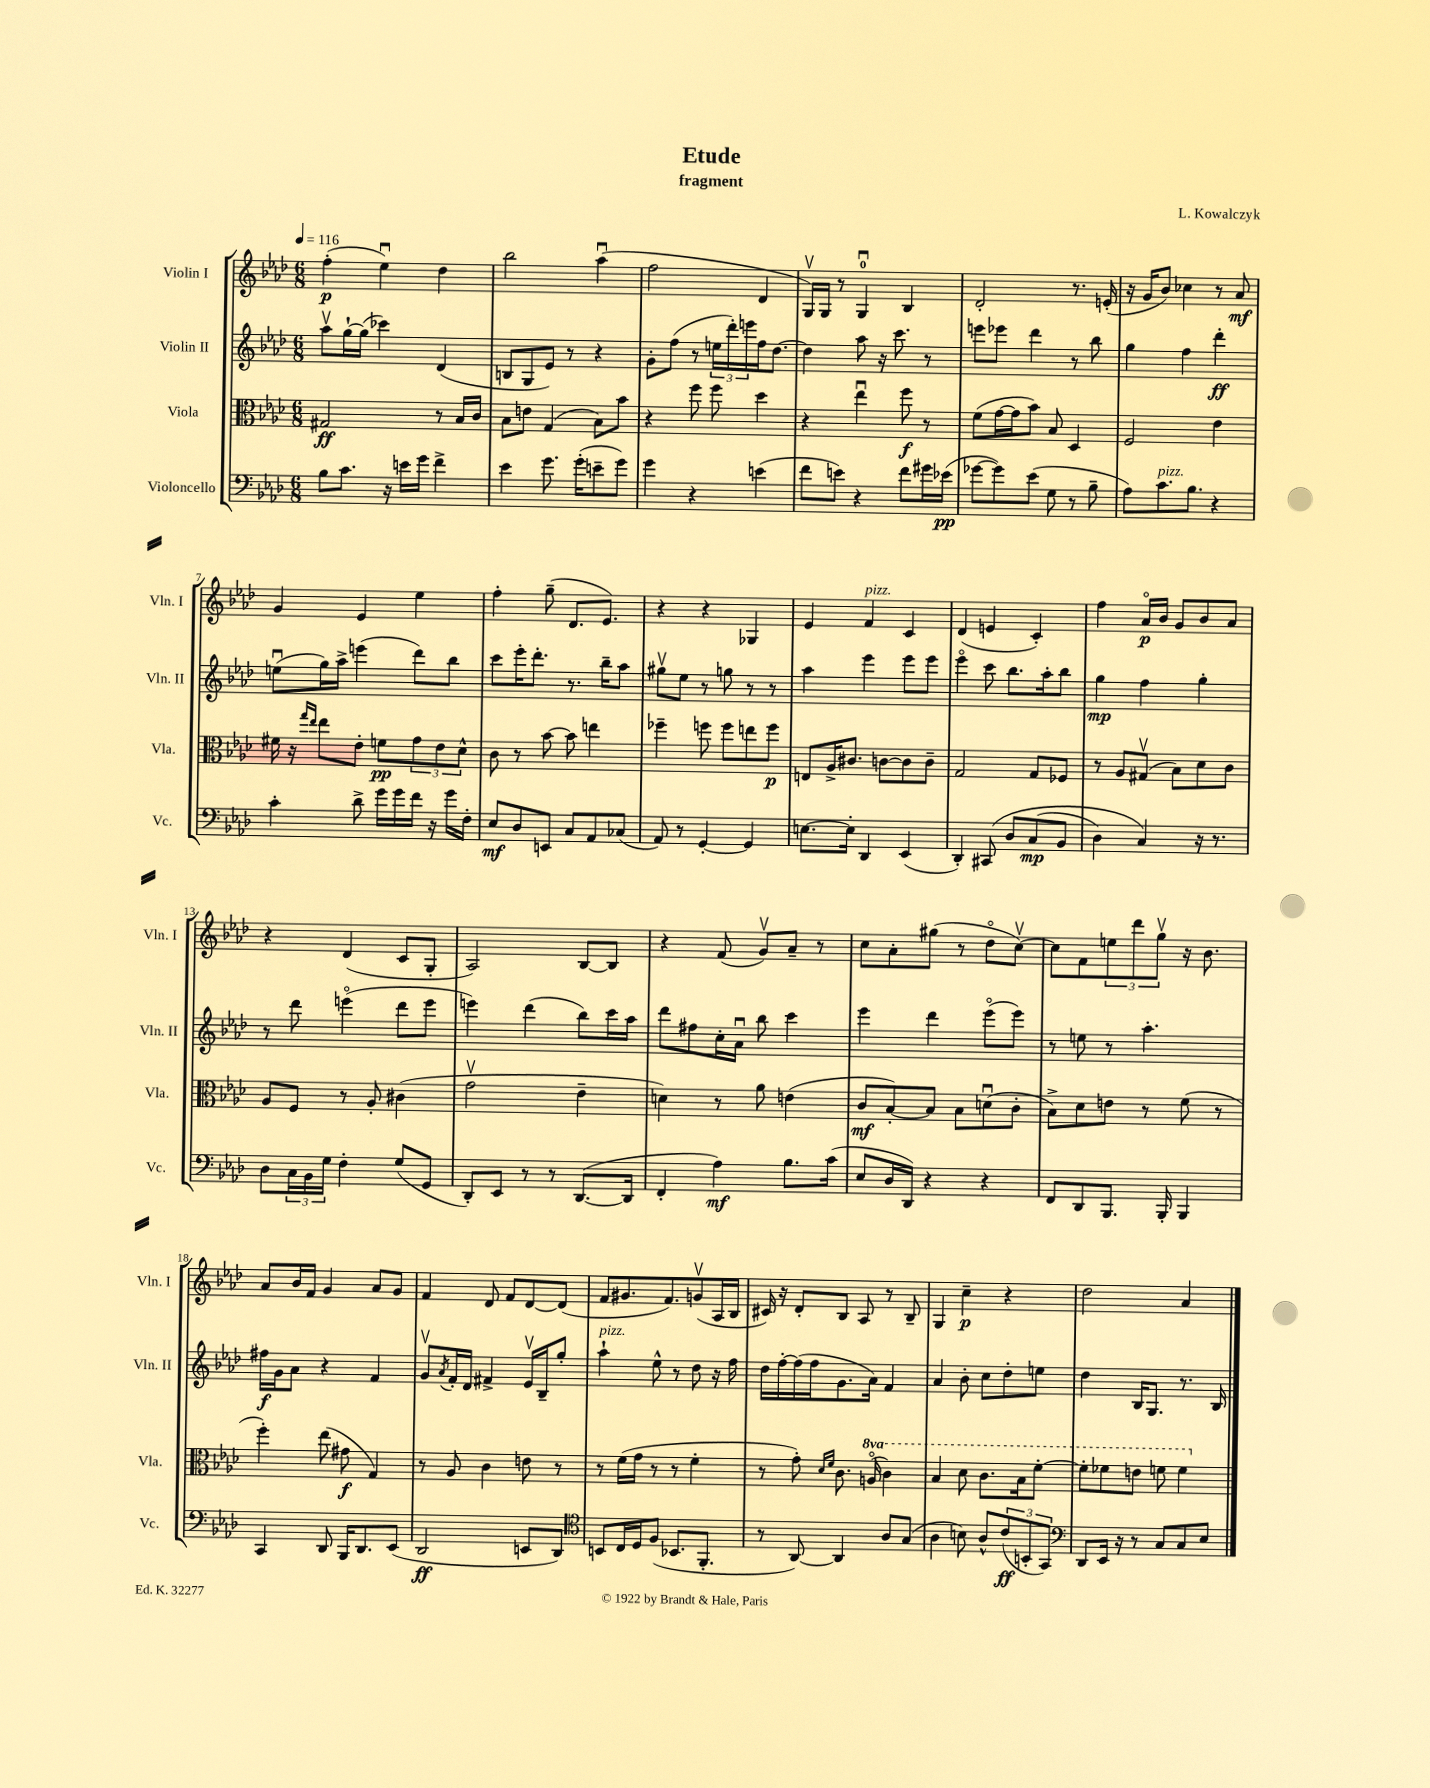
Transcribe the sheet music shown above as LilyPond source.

\header { title = "Etude" composer = "L. Kowalczyk" subtitle = "fragment" }
<<
\new StaffGroup <<
\new Staff = "s0" \with { instrumentName = "Violin I" shortInstrumentName = "Vln. I" } {
    \clef treble \key aes \major \numericTimeSignature \time 6/8 \tempo 4 = 116
    f''4-.\p( ees''4\downbow) des''4 |
    bes''2 aes''4\downbow( |
    f''2 des'4 |
    g16\upbow) g16 r8 g4-0\downbow bes4 |
    des'2-. r8. e'16-.( |
    r16 g'16 bes'8) ces''4 r8 aes'8\mf |
    g'4 ees'4 ees''4 |
    f''4-. g''8--( des'8. ees'8.) |
    r4 r4 ges4 |
    ees'4 f'4^\markup { \italic "pizz." } c'4 |
    des'4( e'4 c'4-.) |
    f''4 aes'16\flageolet\p bes'16 g'8 bes'8 aes'8 |
    r4 des'4( c'8 g8-. |
    aes2) bes8~ bes8 |
    r4 f'8( g'8\upbow) aes'8-- r8 |
    c''8 aes'8-. gis''8( r8 des''8\flageolet c''8~\upbow) |
    c''8 f'8 \tuplet 3/2 { e''8 des'''8 g''8\upbow } r16 bes'8. |
    aes'8 bes'16 f'16 g'4 aes'8 g'8 |
    f'4 des'8 f'8 des'8~ des'8( |
    f'8 gis'8. f'8.) g'8\upbow( aes16 bes16 |
    cis'16) r16 des'8-. bes8 aes8 r8 bes8-- |
    g4 c''4--\p r4 |
    des''2 aes'4 \bar "|." |
}
\new Staff = "s1" \with { instrumentName = "Violin II" shortInstrumentName = "Vln. II" } {
    \clef treble \key aes \major \numericTimeSignature \time 6/8
    aes''8\upbow g''16~-! g''16( ces'''4) des'4( |
    b8 g8 ees'8) r8 r4 |
    g'8-. f''8( r8 \tuplet 3/2 { e''16 des'''16-.) e'''16 } f''16 des''8.~ |
    des''4 aes''8 r16 c'''8. r8 |
    e'''8 ees'''8 des'''4 r8 bes''8 |
    g''4 f''4 des'''4-.\ff |
    e''8\downbow( g''16) aes''16-> e'''4( des'''8) bes''8 |
    c'''8 ees'''16-. des'''8.-. r8. bes''16-- aes''8 |
    gis''8\upbow ees''8 r8 g''8 r8 r8 |
    aes''4 ees'''4 ees'''8 ees'''8 |
    ees'''4\flageolet c'''8 bes''8. aes''16-. bes''8 |
    g''4\mp f''4 g''4-. |
    r8 des'''8 e'''4\flageolet( des'''8 e'''8 |
    e'''4) des'''4( bes''8) c'''16 aes''16 |
    des'''8 fis''8 c''16-. aes'16\downbow bes''8 c'''4 |
    ees'''4 des'''4 ees'''8\flageolet( ees'''8) |
    r8 e''8 r8 aes''4.-. |
    fis''16\f g'16 aes'8 r4 f'4 |
    g'8\upbow \acciaccatura { aes'8 } f'16-. des'16 fis'4-> ees'16\upbow bes16-- g''8-. |
    aes''4-!^\markup { \italic "pizz." } ees''8-^ r8 des''8 r16 f''16 |
    des''16 f''16~-. f''16( f''16 g'8. aes'16) f'4 |
    aes'4 bes'8-. c''8 des''8-. e''8 |
    des''4 bes16 g8. r8. bes16 \bar "|." |
}
\new Staff = "s2" \with { instrumentName = "Viola" shortInstrumentName = "Vla." } {
    \clef alto \key aes \major \numericTimeSignature \time 6/8 \set Staff.ottavationMarkups = #ottavation-simple-ordinals
    gis2\ff r8 bes16 c'16 |
    bes8 e'8 g4( bes8) bes'8 |
    r4 f''8 f''8 des''4 |
    r4 ees''4\downbow f''8\f r8 |
    f'8( g'16~ g'16 bes'8) bes8 des4 |
    f2 ees'4 |
    fis'16 r16 \grace { g''16 ees''16 } ees''8 ees'8-. f'8\pp \tuplet 3/2 { g'8 ees'8 des'8-^ } |
    c'8 r8 bes'8~ bes'8 e''4 |
    fes''4-- f''8 f''8 e''8 f''8\p |
    e8 aes16-> cis'8. c'8~ c'8 c'8-- |
    g2 g8 fes8 |
    r8 aes8 gis8\upbow( bes8) des'8 c'8 |
    aes8 f8 r8 aes8-. cis'4( |
    g'2\upbow ees'4-- |
    d'4) r8 aes'8 e'4( |
    c'8\mf bes8~-.) bes8 bes8 d'8\downbow( c'8-. |
    bes8->) des'8 e'8 r8 f'8( r8 |
    f''4-.) ees''8( gis'8\f g4) |
    r8 aes8 c'4 e'8 r8 |
    r8 f'16( g'16 r8 r8 f'4-. |
    r8 g'8-.) \grace { des'16 f'16 } c'8. \ottava #1 a'16\flageolet( c''4) |
    bes'4 des''8 c''8. bes'16 f''8~-. |
    f''8-. fes''8 e''8 f''8 f''4 \ottava #0 \bar "|." |
}
\new Staff = "s3" \with { instrumentName = "Violoncello" shortInstrumentName = "Vc." } {
    \clef bass \key aes \major \numericTimeSignature \time 6/8
    bes8 c'8. r16 e'16 g'16 f'4-> |
    ees'4 g'8. g'16-.( e'8-- g'8) |
    g'4 r4 e'4( |
    f'8 e'8) r4 f'8 gis'16 ees'16\pp( |
    ges'8~ ges'8) ees'8( g8 r8 bes8-- |
    aes8) c'8.^\markup { \italic "pizz." } bes8. r4 |
    c'4-. des'8-> g'16 g'16 f'16 r16 g'16 f16-. |
    ees8\mf des8 e,8 c8 aes,8 ces8( |
    aes,8) r8 g,4~-. g,4 |
    e8.~ e16-. des,4 ees,4( |
    des,4-.) cis,8\( des8 c8\mp( bes,8 |
    des4) c4\) r16 r8. |
    des8 \tuplet 3/2 { c16 bes,16 g16 } f4-. g8( g,8 |
    des,8-.) ees,8 r8 r8 des,8.~( des,16 |
    f,4-. aes4\mf) bes8. c'16( |
    ees8 des16 des,16) r4 r4 |
    f,8 des,8 bes,,8. bes,,16-. bes,,4 |
    c,4 des,8 bes,,16 des,8. ees,8( |
    des,2\ff e,8 des,8) |
    \clef tenor b,8 c16 des16 f8( bes,8. f,8.-. |
    r8 aes,8~) aes,4 aes8 g8( |
    aes4 b8) aes8-^ \tuplet 3/2 { c'8\ff( b,8-. g,8) } |
    \clef bass des,8 ees,16 r16 r8 c8 c8 ees8 \bar "|." |
}
>>
>>
